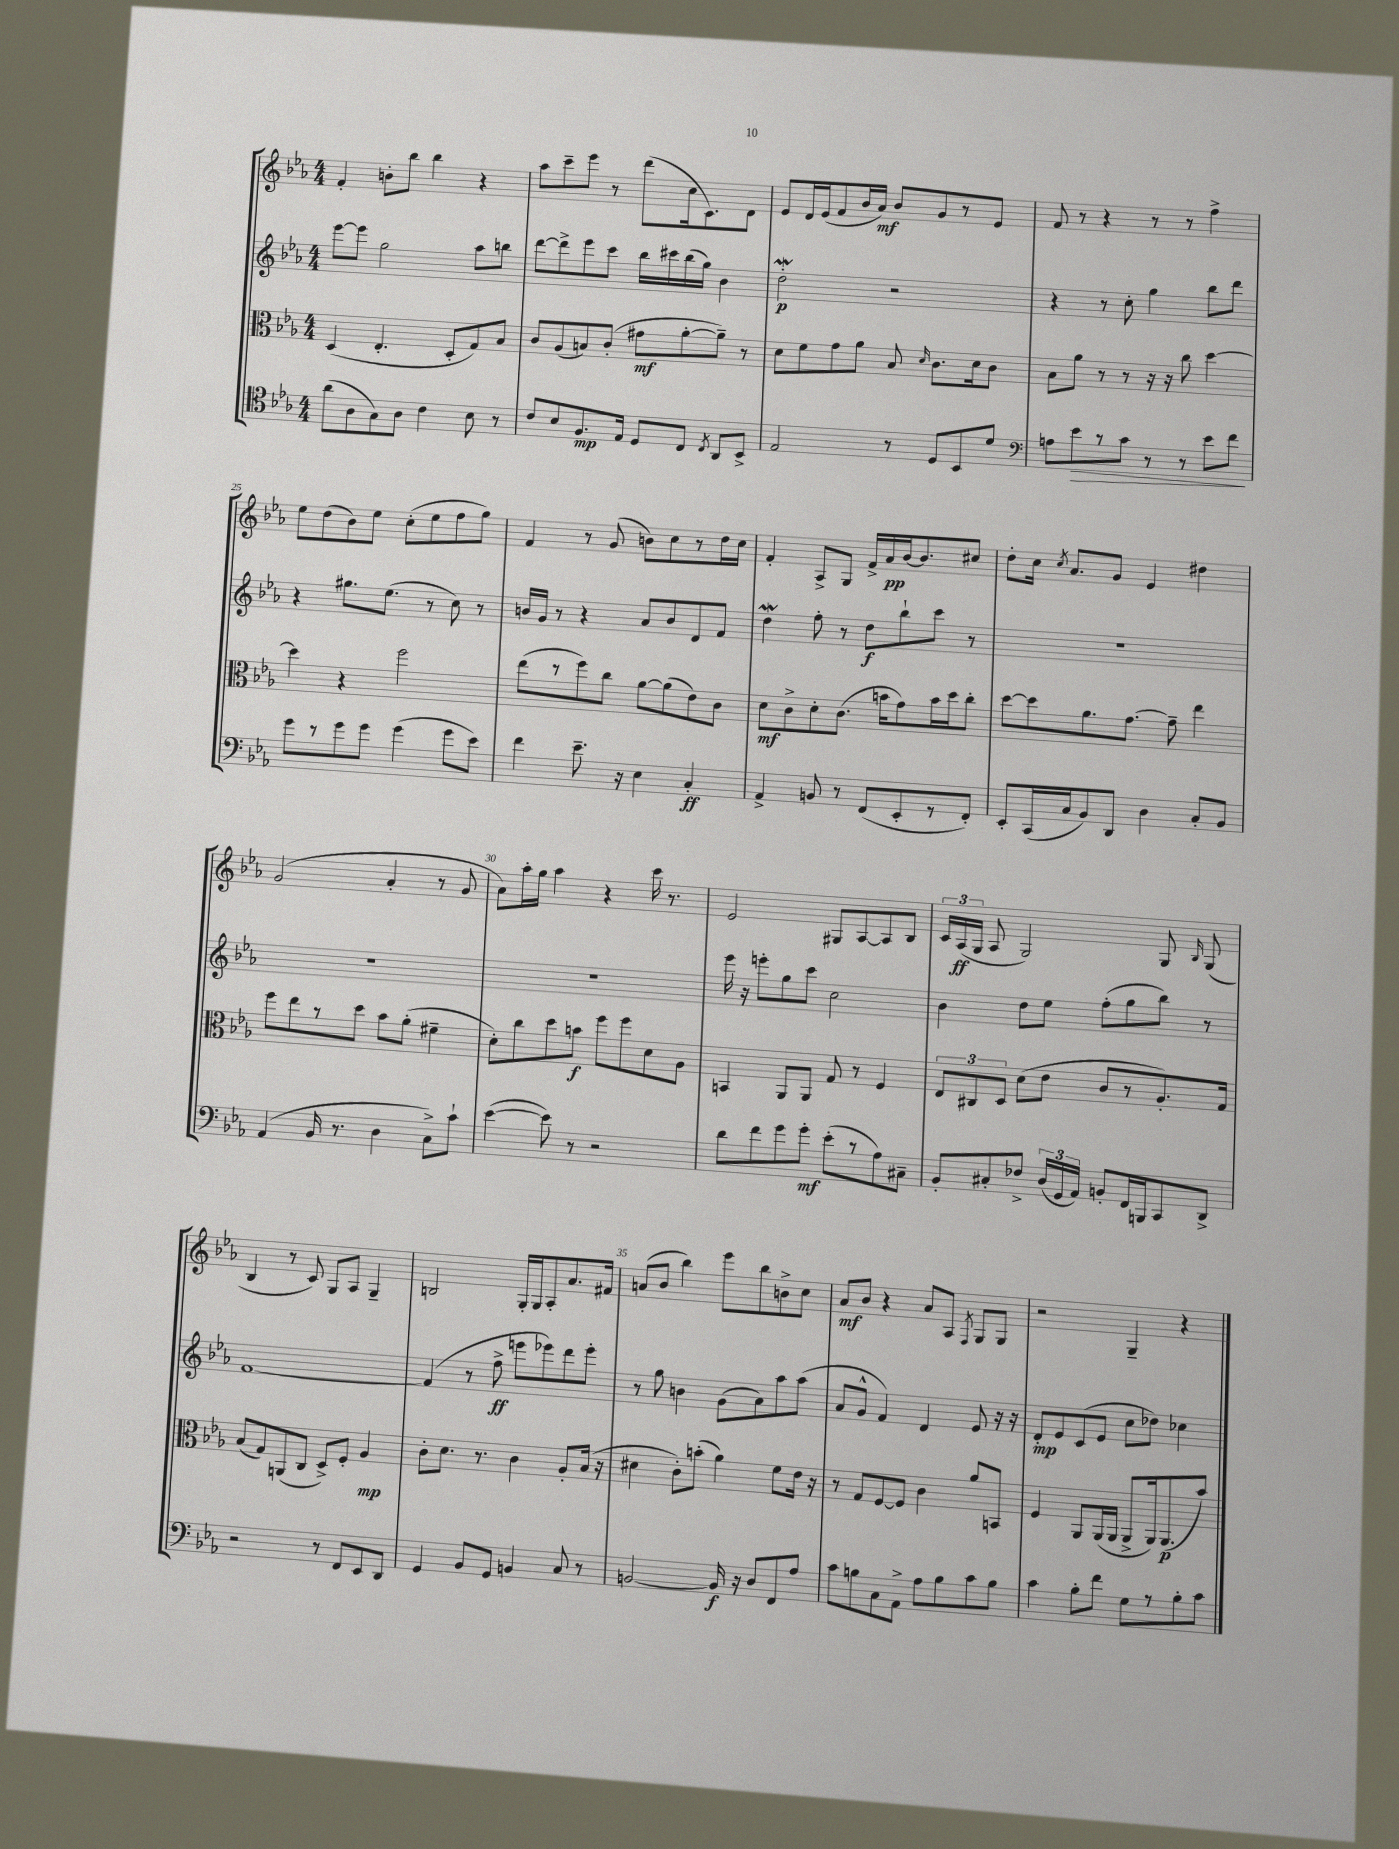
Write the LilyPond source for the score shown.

<<
\new StaffGroup <<
\new Staff = "s0" {
    \clef treble \key ees \major \numericTimeSignature \time 4/4
    \autoBeamOff f'4-. b'8[-. bes''8] bes''4 r4 |
    aes''8[ c'''8-- ees'''8] r8 d'''8[( c''16 c'8.) d'8] |
    ees'8[ d'16 ees'16( f'8 bes'16 aes'16]\mf) bes'8[ g'8 r8 ees'8] |
    f'8 r8 r4 r8 r8 f''4-> |
    ees''8[ d''8( bes'8) ees''8] c''8[-.( ees''8 f''8 g''8]) |
    f'4 r8 g'8( b'8[) c''8 r8 d''16 c''16] |
    f'4-. aes8[-> g8] f'16[-> aes'16\pp bes'16~ bes'8. cis''8] |
    d''8[-. c''16] \acciaccatura { c''8 } aes'8.[ g'8] ees'4 dis''4 |
    g'2( aes'4-. r8 g'8 |
    aes'8[) aes''16-. g''16] aes''4 r4 c'''16 r8. |
    ees'2 gis8[ aes8~ aes8 bes8] |
    \tuplet 3/2 { c'16[ aes16\ff( g16] } aes8 g2) g8 \grace { bes16 } g8( |
    bes4 r8 c'8) g8[ aes8] g4-- |
    b2 g16[-. g16 aes8-. aes'8. fis'16] |
    a'8[( bes'8] bes''4) ees'''8[ bes''8 b'8-> c''8] |
    aes'8[\mf bes'8] r4 aes'8[ aes8] \acciaccatura { f8 } g8[ g8] |
    r2 g4-- r4 \bar "|." |
}
\new Staff = "s1" {
    \clef treble \key ees \major \numericTimeSignature \time 4/4
    \autoBeamOff ees'''8[~ ees'''8] g''2 aes''8[ b''8] |
    d'''8[~ d'''8-> ees'''8 c'''8] bes''16[ cis'''16 bes''16( g''16]) bes'4 |
    d''2-.\mordent\p r2 |
    r4 r8 c''8-. g''4 bes''8[ d'''8] |
    r4 gis''8.[ ees''8.]( r8 c''8) r8 |
    b'16[ g'16] r8 r4 aes'8[ b'8 d'8 f'8] |
    d''4\mordent f''8-. r8 d''8[\f bes''8-! c'''8] r8 |
    R1 |
    R1 |
    R1 |
    ees'''16 r16 e'''8[-. g''8 c'''8] c''2 |
    bes'4 d''8[ ees''8] f''8[-.( g''8 bes''8]) r8 |
    f'1~ |
    f'4( r8 f''8->\ff e'''8[ ees'''8) d'''8 ees'''8]-. |
    r8 g''8 b'4 g'8[( aes'8) aes''8 aes''8]( |
    aes'8[ g'8]-^ f'4) d'4 ees'8 r16 r16 |
    d'8[-.\mp ees'8 c'8( ees'8] c''8[ des''8]) ces''4 \bar "|." |
}
\new Staff = "s2" {
    \clef alto \key ees \major \numericTimeSignature \time 4/4
    \autoBeamOff d4( ees4.-. d8[-. g8) bes8] |
    c'8[ aes8( b8) c'8]-.( gis'8[\mf aes'8~-. aes'8]--) r8 |
    d'8[ f'8 g'8 aes'8] bes8 \grace { d'16 } c'8.[ d'16 c'8] |
    bes8[ aes'8] r8 r8 r16 r16 c''8 d''4~ |
    d''4 r4 f''2 |
    ees''8[( r8 f''8) c''8] aes'8[~ aes'8( ees'8) c'8] |
    d'8[\mf c'8-> d'8-. c'8.]( b'16[ g'8) b'16 d''16 c''8]-. |
    d''8[~ d''8 aes'8. g'8.]~ g'8-- ees''4 |
    f''8[ ees''8 r8 d''8] bes'8[ aes'8]-.( fis'4-- |
    d'8[-.) c''8 d''8 b'8]\f f''8[ f''8 d'8 aes8] |
    b,4 aes,8[ aes,8] g8 r8 f4 |
    \tuplet 3/2 { ees8[ cis8 d8] } d'8[( ees'8] c'8[ r8 aes8.-.) g16] |
    bes8[( g8) a,8( c8] d8[->) f8]-. aes4\mp |
    c'8[-. d'8.] r8. c'4 aes8[-. bes16]( r16 |
    dis'4 c'8[-.) b'8]-.( aes'4) f'8[ ees'16] r16 |
    r8 g8[ f8~ f8] c'4 aes'8[ b,8] |
    f4 aes,8[ aes,16( aes,16] aes,8[-> aes,16) aes,8.\p( bes'8]) \bar "|." |
}
\new Staff = "s3" {
    \clef tenor \key ees \major \numericTimeSignature \time 4/4
    \autoBeamOff aes'8[( aes8 g8) aes8] c'4 bes8 r8 |
    c'8[ bes8 f8.\mp ees16] d8[ c8] \acciaccatura { c8 } aes,8[ bes,8]-> |
    ees2 r8 d8[ bes,8 d'8] |
    \clef bass a8[ ees'8\> r8 c'8] r8 r8 ees'8[ f'8]\! |
    g'8[ r8 g'8 g'8] g'4( g'8[ ees'8]) |
    f'4 ees'8.-- r16 ees4 c4-.\ff |
    aes,4-> b,8 r8 f,8[( ees,8-. r8 f,8]-.) |
    ees,8[-. c,16( c16 bes,8) d,8] d4 c8[-. bes,8] |
    aes,4( bes,16 r8. d4 c8[->) c'8]-! |
    ees'4~( ees'8) r8 r2 |
    d'8[ f'8 g'8 g'8]-.\mf ees'8[-.( r8 aes8) cis8]-- |
    bes,8[-. cis8-. fes8]-> \tuplet 3/2 { d16[( g,16 aes,16]) } b,8[-. f,16 b,,16 c,8 d,8]-> |
    r2 r8 f,8[ ees,8 d,8] |
    g,4 bes,8[ g,8] b,4 c8 r8 |
    b,2~ b,16\f r16 d8[ f,8 aes8] |
    c'8[ b8 c8 aes,8]-> aes8[ b8 c'8 b8] |
    c'4 bes8[-. f'8] g8[ r8 bes8-. c'8] \bar "|." |
}
>>
>>
\layout { \context { \Score currentBarNumber = #21 \override BarNumber.break-visibility = ##(#f #t #t) barNumberVisibility = #(every-nth-bar-number-visible 5) } }
